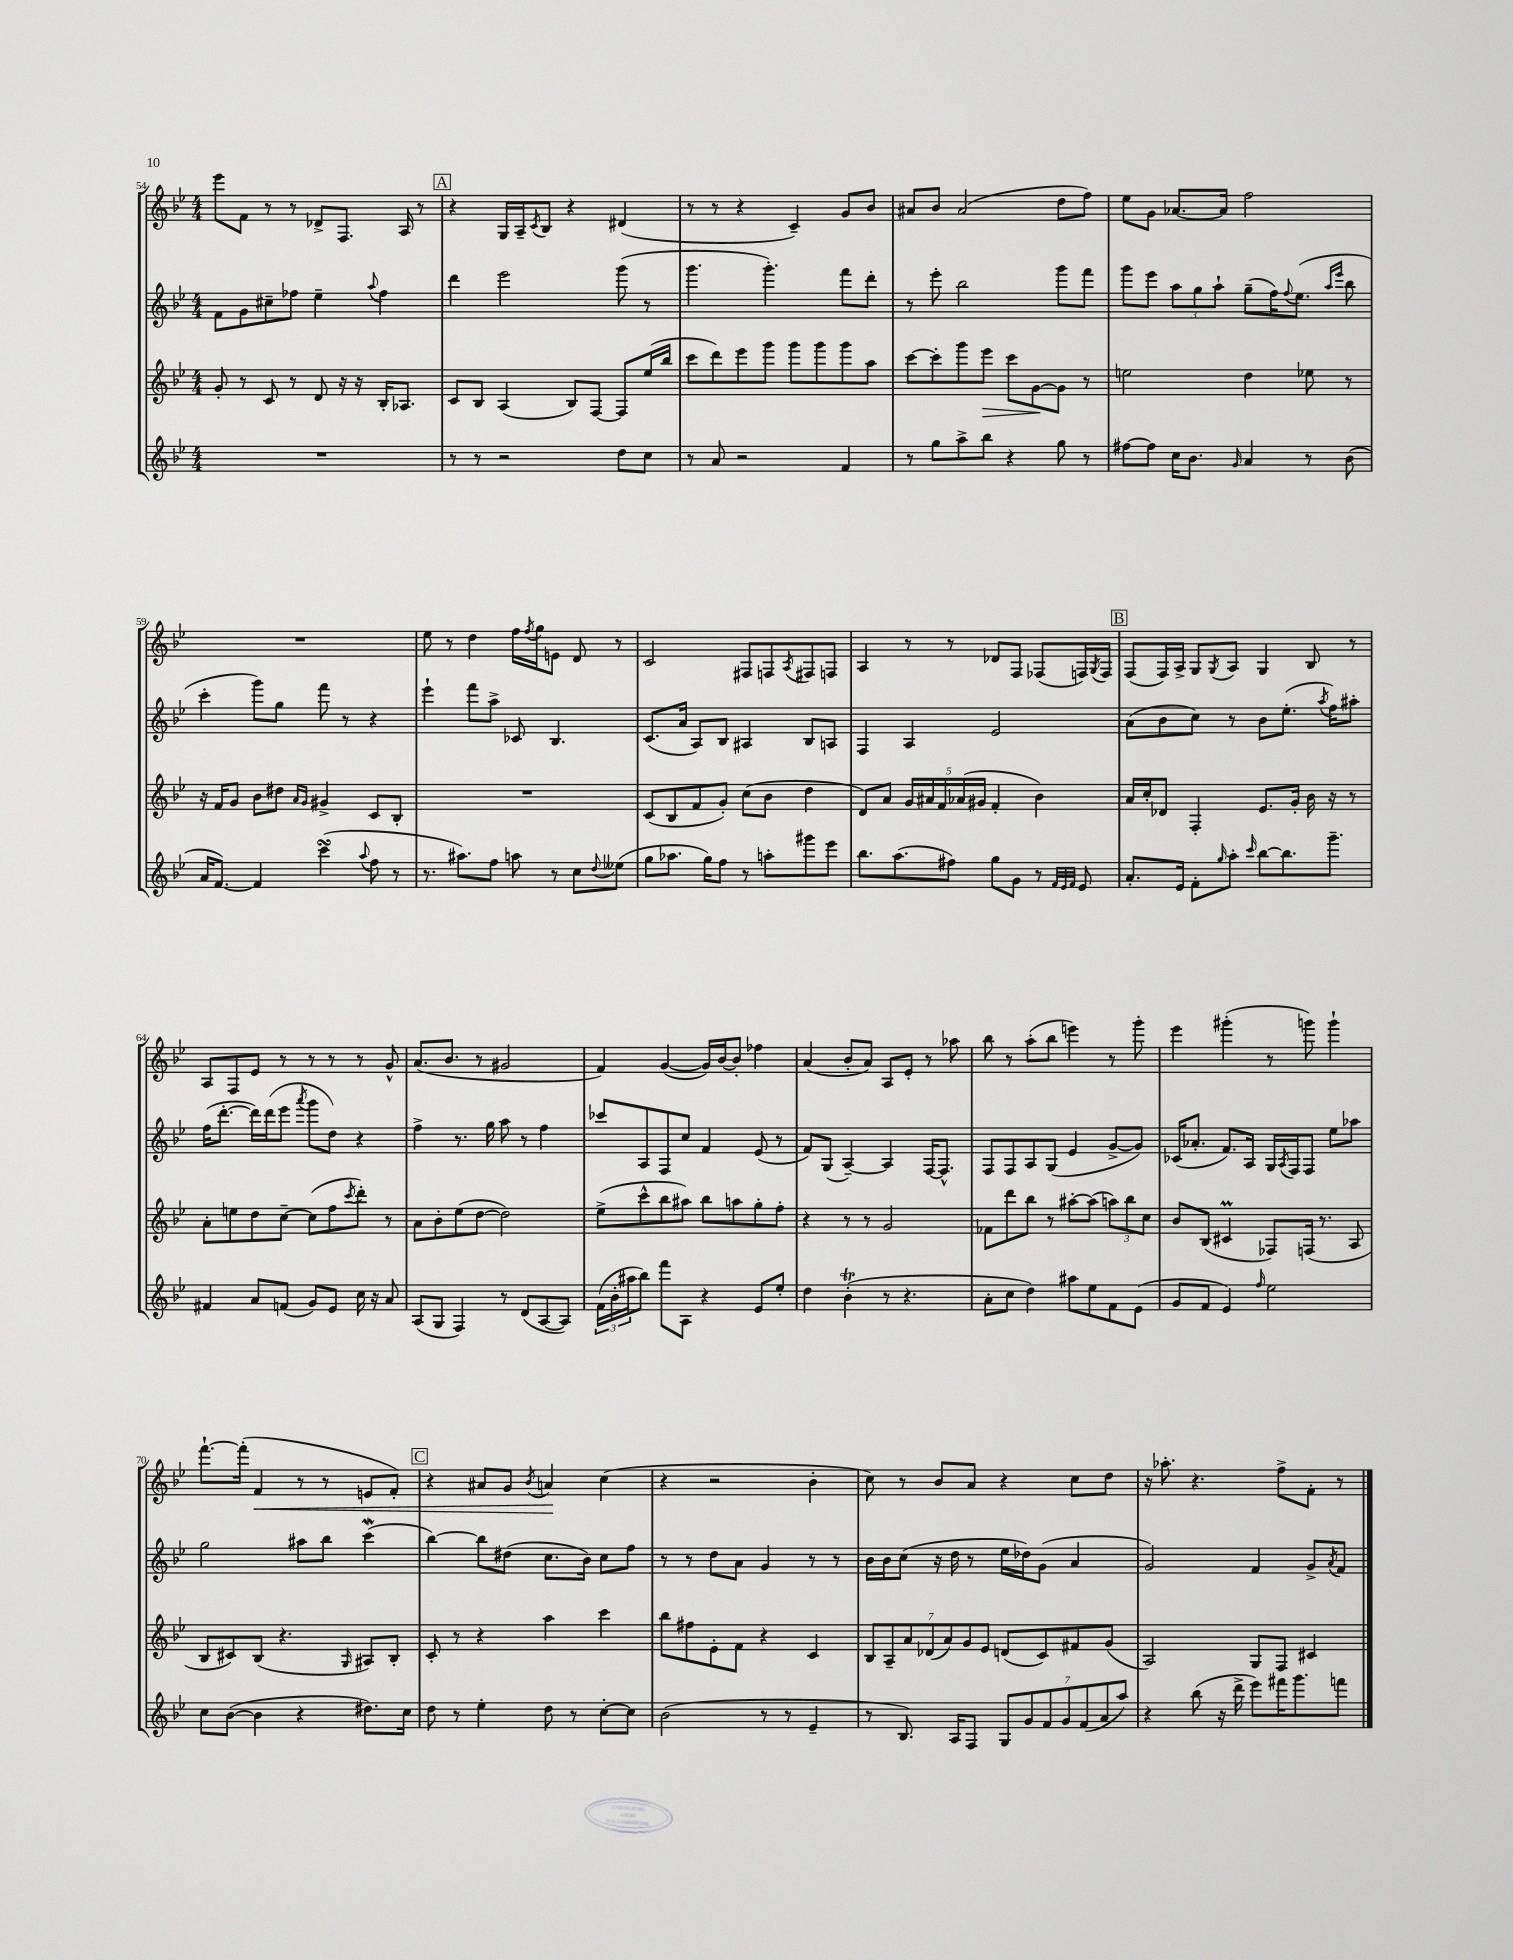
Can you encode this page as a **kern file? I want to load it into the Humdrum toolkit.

**kern	**kern	**kern	**kern
*staff4	*staff3	*staff2	*staff1
*clefG2	*clefG2	*clefG2	*clefG2
*k[b-e-]	*k[b-e-]	*k[b-e-]	*k[b-e-]
*M4/4	*M4/4	*M4/4	*M4/4
1r	8g'	8f	8eee-
.	8r	8g	8f
.	8c	8cc#~	8r
.	8r	8ff-	8r
.	8d	4ee-~	8d-^
.	16r	.	8.F
.	16r	.	.
.	.	8qqaa	.
.	16B-'	4ff-	.
.	8.A-	.	16A
.	.	.	8r
=	=	=	=
8r	8c	4ddd	4r
8r	8B-	.	.
2r	(4A	2eee-	16G
.	.	.	16A~
.	.	.	8qc
.	.	.	8B-
.	8B-)	.	4r
.	[8F	.	.
8dd	8F]	(8ggg	(4d#
8cc	(16ee-	8r	.
.	16bb-	.	.
=	=	=	=
8r	8ccc	4.ggg	8r
8a	8ddd)	.	8r
2r	8eee-	.	4r
.	8ggg	4.ggg')	.
.	8ggg	.	4c~)
.	8ggg	.	.
4f	8ggg	8fff	8g
.	8aa	8ddd'	8b-
=	=	=	=
8r	[8ccc	8r	8a#
8gg	8ccc']	8eee-'	8b-
8aa^	8ggg	2bb-	(2a#
8bb-	8eee-	.	.
4r	8ccc	.	.
.	[8g	.	.
8gg	8g]	8ggg	8dd
8r	8r	8fff	8ff)
=	=	=	=
[8ff#	2ee	8ggg	8ee-
8ff#]	.	8eee-	8g
16cc	.	12aa	[8.a-
8.b-	.	.	.
.	.	12gg	.
.	.	12aa`	.
.	.	.	16a-]
16qqg	.	.	.
4a	4dd	(8gg~	2ff
.	.	16ff)	.
.	.	8qqff	.
.	.	(8.ee-	.
8r	8ee-	.	.
.	.	16qqaa	.
.	.	16qqeee-	.
(8b-	8r	8bb-	.
=	=	=	=
16a	16r	4ccc'	1r
[8.f)	16f	.	.
.	8g	.	.
4f]	8b-	8ggg)	.
.	8dd#	8gg	.
.	16qqa	.	.
.	16qqg	.	.
(4ccc	4g#^	8fff	.
.	.	8r	.
8qqaa	.	.	.
8ff	8c	4r	.
8r	8B-'	.	.
=	=	=	=
8.r	1r	4eee-`	8ee-
.	.	.	8r
8.aa#)	.	.	.
.	.	8fff	4dd
8ff	.	8aa^	.
8aa	.	8c-	16ff
.	.	.	8qff
.	.	.	16gg
8r	.	4.B-	8e
8cc	.	.	8d
8qqdd	.	.	.
(8ee--	.	.	8r
=	=	=	=
8gg	(8c	(8.c	2c
8.aa-	8B-	.	.
.	.	16a	.
.	8f	8A)	.
16gg)	.	.	.
8ff	8g')	8B-	.
8r	(8cc	4A#	8F#
8aa'	8b-	.	8F
.	.	.	8qA
8ggg#	4dd	8B-	8F#
8eee-	.	8A	8F
=	=	=	=
8.bb-	8d)	4F	4A
.	8a	.	.
(8.aa	.	.	.
.	20g	4A	8r
.	20a#	.	.
.	20f	.	.
8ff#)	.	.	8r
.	(20a-	.	.
.	20g#	.	.
8gg	4f'	2e-	8d-
8g	.	.	8F
8r	4b-)	.	(8F-
32qqf	.	.	.
32qqe-	.	.	.
32qqf	.	.	.
8e-	.	.	16F)
.	.	.	8qG
.	.	.	16F
=	=	=	=
8.a'	16a	(8a	(8F
.	16cc'	.	.
.	8d-	8b-	16F)
16e-	.	.	16A^
8f'	4F'	8cc)	8G
16qqgg	.	.	8qG
8aa'	.	8r	8A
16qqccc	.	.	.
[8bb-	8.e-	8b-	4G
8.bb-]	.	(8.ee-'	.
.	16g'	.	.
.	16b-	.	8B-
.	.	8qaa	.
8.ggg~	16r	16ff)	.
.	8r	8aa#'	8r
=	=	=	=
4f#	8a'	(16ff	8A
.	.	[8.ddd'	.
.	8ee	.	8F
8a	8dd	16ddd])	8e-
.	.	(16ddd	.
(8f	[8cc~	8eee-	8r
.	.	8qaaa	.
8g)	(8cc]	8ggg	8r
8e-	8ff	8dd)	8r
.	8qccc	.	.
16cc	8ddd')	4r	8r
16r	.	.	.
8a	8r	.	8g^^
=	=	=	=
(8A	8a	4ff^	(8.a
8G	8b-'	.	.
.	.	.	8.b-
4F)	(8ee-	8.r	.
.	[8dd	.	8r
.	.	16gg	.
8r	2dd])	8aa	2g#
(8d	.	8r	.
[8A	.	4ff	.
8A])	.	.	.
=	=	=	=
(24f	(8ee-^	8ccc-	4f)
24b-'	.	.	.
24aa#	.	.	.
8bb-)	8ccc^^	8A	.
8fff	8bb-	8F	([4g
8A	8aa#)	8cc	.
4r	8bb-	4f	16g])
.	.	.	[16b-
.	8aa	.	8b-']
8e-	8gg'	(8e-	4ff-
8ee-'	8ff'	8r	.
=	=	=	=
4dd	4r	8f)	(4a
.	.	(8G	.
(4b-'	8r	[4A~)	8b-'
.	8r	.	8a)
8r	2g	4A]	8A
4.r	.	.	8e-'
.	.	[16F	8r
.	.	8.F^^]	.
.	.	.	8aa-
=	=	=	=
8a'	8f-	8F	8bb-
8cc	8ddd	8F	8r
4dd)	8bb-	8A	(8aa'
.	8r	(8G	8bb-
8aa#	[8aa#'	4e-	4eee)
8ee-	(8aa#]	.	.
8f	12aa)	[8g^	8r
.	12bb-	.	.
(8e-	.	8g])	8ggg'
.	12cc	.	.
=	=	=	=
8g	8b-	(16c-	4eee-
.	.	8.a-'	.
8f	(8B-	.	.
4e-)	4c#	8.f)	(4ggg#'
.	.	16A	.
16qqff	.	.	.
2ee-	8F-)	16G	8r
.	.	8qA	.
.	.	16F	.
.	(16F	8F	8ggg)
.	8.r	.	.
.	.	8ee-	4ggg`
.	8A	8aa-	.
=	=	=	=
8cc	8B-	2gg	[8.fff`
([8b-	8c#)	.	.
.	.	.	(16fff']
4b-]	(8B-	.	4f
.	4.r	.	.
4r	.	8aa#	8r
.	.	8bb-	8r
.	16qqG	.	.
8.dd#)	8A#)	(4ccc	8e
.	8B-'	.	8f')
16cc	.	.	.
=	=	=	=
8dd	8c'	[4bb-)	4r
8r	8r	.	.
4ee-'	4r	8bb-]	8a#
.	.	(8dd#	8g
.	.	.	8qb-
8dd	4aa	8.cc	4a
8r	.	.	.
.	.	16b-)	.
[8cc'	4ccc	8cc	(4cc
8cc]	.	8ff	.
=	=	=	=
(2b-	8bb-	8r	4r
.	8ff#	8r	.
.	8e-'	8dd	2r
.	8f	8a	.
8r	4r	4g	.
8r	.	.	.
4e-~	4c	8r	4b-'
.	.	8r	.
=	=	=	=
8r	14B-	16b-	8cc)
.	.	16b-	.
.	14A~	.	.
8.B-)	.	(8cc	8r
.	14a	.	.
.	(14d-	.	.
.	.	16r	8b-
.	14a)	.	.
16A	.	16dd	.
.	14g	.	.
8F	.	8r	8a
.	14e-	.	.
14G	(8d	16ee-	4r
.	.	16dd-)	.
14g	.	.	.
.	8c)	(8g	.
14f	.	.	.
14g	.	.	.
.	8f#	4a	8cc
(14f	.	.	.
14a	.	.	.
.	(8g	.	8dd
14aa)	.	.	.
=	=	=	=
4r	2A)	2g)	16r
.	.	.	8.aa-'
(8bb-	.	.	4.r
16r	.	.	.
16ddd^	.	.	.
8eee-)	8G	4f	.
16fff#	8F	.	8ff^
8.ggg	.	.	.
.	4c#	8g^	8f'
.	.	8qa	.
8fff	.	8f	8r
==	==	==	==
*-	*-	*-	*-
